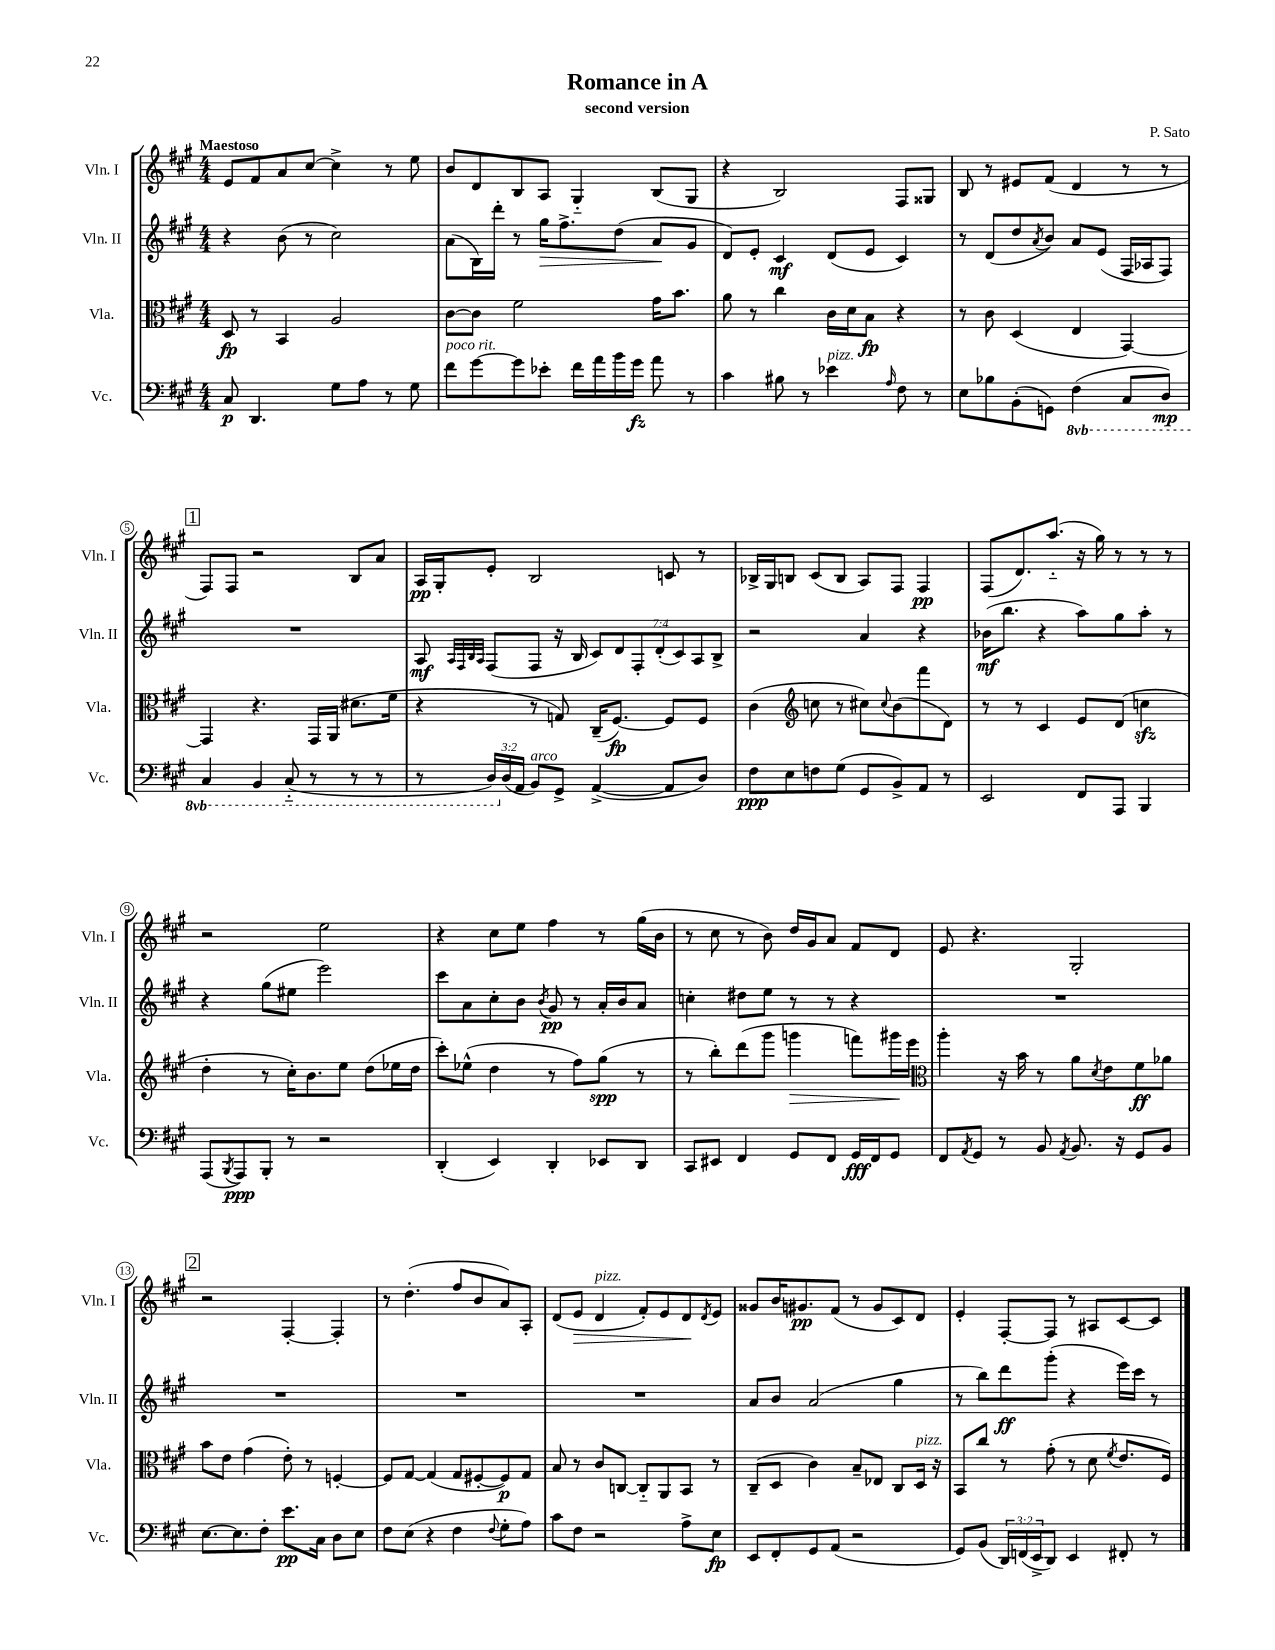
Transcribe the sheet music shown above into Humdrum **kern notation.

**kern	**dynam	**kern	**dynam	**kern	**dynam	**kern	**dynam
*part4	*part4	*part3	*part3	*part2	*part2	*part1	*part1
*staff4	*staff4	*staff3	*staff3	*staff2	*staff2	*staff1	*staff1
*I"Vc.	*	*I"Vla.	*	*I"Vln. II	*	*I"Vln. I	*
*I'Vc.	*	*I'Vla.	*	*I'Vln. II	*	*I'Vln. I	*
*clefF4	*	*clefC3	*	*clefG2	*	*clefG2	*
*k[f#c#g#]	*	*k[f#c#g#]	*	*k[f#c#g#]	*	*k[f#c#g#]	*
*M4/4	*	*M4/4	*	*M4/4	*	*M4/4	*
=1	=1	=1	=1	=1	=1	=1	=1
!	!	!	!	!	!	!LO:TX:a:B:t=Maestoso	!
8C#/	p	8D/	fp	4r	.	8e/L	.
4.DD/	.	8r	.	.	.	8f#/	.
.	.	4BB/	.	(8b\	.	8a/	.
.	.	.	.	8r	.	[8cc#/J	.
8G#\L	.	2A/	.	2cc#\)	.	4cc#^\]	.
8A\J	.	.	.	.	.	.	.
8r	.	.	.	.	.	8r	.
8G#\	.	.	.	.	.	8ee\	.
=2	=2	=2	=2	=2	=2	=2	=2
!LO:TX:a:i:t=poco rit.	!	!	!	!	!	!	!
8f#\L	.	[8c#\L	.	(8a\L	.	8b/L	.
[8g#\	.	8c#\J]	.	16B\L)	.	8d/	.
.	.	.	.	16ddd'\JJ	.	.	.
8g#\]	.	2f#\	.	8r	.	8B/	.
!	!	!	!	!	!LO:HP:b	!	!
8e-X'\J	.	.	.	16gg#\KL	>	8A/J	.
.	.	.	.	8.ff#^\	.	.	.
16f#\LL	.	.	.	.	.	4G#/	.
16a\	.	.	.	.	.	.	.
16b\	.	.	.	(8dd\J	.	.	.
16g#\JJ	fz	.	.	.	.	.	.
8a\	.	16g#\KL	.	8a/L	.	(8B/L	.
.	.	8.b\J	.	.	.	.	.
8r	.	.	.	8g#/J	]	8G#/J	.
=3	=3	=3	=3	=3	=3	=3	=3
4c#\	.	8a\	.	8d/L)	.	4r	.
.	.	8r	.	8e'/J	.	.	.
8B#X\	.	4cc#\	.	4c#/	mf	2B/)	.
8r	.	.	.	.	.	.	.
!LO:TX:a:i:t=pizz.	!	!	!	!	!	!	!
4e-X\	.	16c#\LL	.	(8d/L	.	.	.
.	.	16d\J	.	.	.	.	.
.	.	8B\J	fp	8e/J	.	.	.
16qqA/	.	.	.	.	.	.	.
8F#\	.	4r	.	4c#/)	.	8F#/L	.
8r	.	.	.	.	.	8G##X/J	.
=4	=4	=4	=4	=4	=4	=4	=4
8E\L	.	8r	.	8r	.	8B/	.
8B-X\	.	8c#\	.	(8d/L	.	8r	.
(8BB'\	.	(4D/	.	8dd/	.	8e#X/L	.
.	.	.	.	8qa/	.	.	.
8GGn\J)	.	.	.	8b/J)	.	(8f#/J	.
*8ba	*	*	*	*	*	*	*
(4FF#\	.	4E/	.	8a/L	.	4d/	.
.	.	.	.	(8e/J	.	.	.
8CC#/L	.	[4GG#/)	.	16F#/LL	.	8r	.
.	.	.	.	16A-X/J	.	.	.
8DD/J)	mp	.	.	8F#/J)	.	8r	.
!!LO:LB:g=z
!!LO:REH:place=s1:t=1
=5	=5	=5	=5	=5	=5	=5	=5
4CC#/	.	4GG#/]	.	1r	.	8F#/L)	.
.	.	.	.	.	.	8F#/J	.
4BBB/	.	4.r	.	.	.	2r	.
(8CC#/	.	.	.	.	.	.	.
8r	.	16GG#/LL	.	.	.	.	.
.	.	(16AA/JJ	.	.	.	.	.
8r	.	8.d#X\L	.	.	.	8B/L	.
8r	.	.	.	.	.	8a/J	.
.	.	16f#\Jk	.	.	.	.	.
=6	=6	=6	=6	=6	=6	=6	=6
8r	.	4r	.	8A/	mf	16A/LL	pp
.	.	.	.	.	.	16G#'/J	.
.	.	.	.	32qqA/LLL	.	.	.
.	.	.	.	32qqF#/	.	.	.
.	.	.	.	32qqB/	.	.	.
.	.	.	.	32qqA/JJJ	.	.	.
24DD/LL)	.	.	.	(8F#/L	.	8e'/J	.
*X8ba	*	*	*	*	*	*	*
(24D/	.	.	.	.	.	.	.
24AA/JJ	.	.	.	.	.	.	.
!LO:TX:a:i:t=arco	!	!	!	!	!	!	!
8BB/L)	.	8r	.	8F#/J	.	2B/	.
8GG#^/J	.	8Gn/)	.	16r	.	.	.
.	.	.	.	16B/	.	.	.
([4AA^/	.	(16C#~/KL	.	14c#/L)	.	.	.
.	.	[8.F#/J)	fp	.	.	.	.
.	.	.	.	14d/	.	.	.
.	.	.	.	14F#'/	.	.	.
.	.	.	.	(14d'/	.	.	.
8AA/L]	.	8F#/L]	.	.	.	8cn/	.
.	.	.	.	14c#/)	.	.	.
.	.	.	.	14A/	.	.	.
8D/J)	.	8F#/J	.	.	.	8r	.
.	.	.	.	14B^/J	.	.	.
=7	=7	=7	=7	=7	=7	=7	=7
8F#\L	ppp	(4c#\	.	2r	.	16B-X^/LL	.
.	.	.	.	.	.	16G#/J	.
8E\	.	.	.	.	.	8Bn/J	.
*	*	*clefG2	*	*	*	*	*
8Fn\	.	8ccn\	.	.	.	(8c#/L	.
(8G#\J	.	8r	.	.	.	8B/J	.
8GG#/L	.	8cc#X\L)	.	4a/	.	8A/L)	.
.	.	8qqcc#/	.	.	.	.	.
8BB^/)	.	(8b\	.	.	.	8F#/J	.
8AA/J	.	8fff#\	.	4r	.	4F#/	pp
8r	.	8d\J)	.	.	.	.	.
=8	=8	=8	=8	=8	=8	=8	=8
2EE/	.	8r	.	(16b-X\KL	mf	(8F#/L	.
.	.	.	.	8.bb\J	.	.	.
.	.	8r	.	.	.	8.d/)	.
.	.	4c#/	.	4r	.	.	.
.	.	.	.	.	.	(8.aa/J	.
8FF#/L	.	8e/L	.	8aa\L)	.	16r	.
.	.	.	.	.	.	16gg#\)	.
8AAA/J	.	(8d/J	.	8gg#\	.	8r	.
4BBB/	.	4ccnzz\	.	8aa'\J	.	8r	.
.	.	.	.	8r	.	8r	.
!!LO:LB:g=z
=9	=9	=9	=9	=9	=9	=9	=9
(8AAA/L	.	4dd'\	.	4r	.	2r	.
8qBBB/	.	.	.	.	.	.	.
8AAA/)	ppp	.	.	.	.	.	.
8BBB'/J	.	8r	.	(8gg#\L	.	.	.
8r	.	16cc#'\KL)	.	8ee#X\J	.	.	.
.	.	8.b\	.	.	.	.	.
2r	.	.	.	2eee\)	.	2ee\	.
.	.	8ee\J	.	.	.	.	.
.	.	(8dd\L	.	.	.	.	.
.	.	16ee-X\L	.	.	.	.	.
.	.	16dd\JJ	.	.	.	.	.
=10	=10	=10	=10	=10	=10	=10	=10
(4DD'/	.	8ccc#'\L)	.	8ccc#\L	.	4r	.
.	.	(8ee-X^^\J	.	8a\	.	.	.
4EE/)	.	4dd\	.	8cc#'\	.	8cc#\L	.
.	.	.	.	8b\J	.	8ee\J	.
.	.	.	.	8qb/	.	.	.
4DD'/	.	8r	.	8g#/	pp	4ff#\	.
.	.	8ff#\L)	.	8r	.	.	.
8EE-X/L	.	(8gg#\J	spp	16a'/LL	.	8r	.
.	.	.	.	16b/J	.	.	.
8DD/J	.	8r	.	8a/J	.	(16gg#\LL	.
.	.	.	.	.	.	16b\JJ	.
=11	=11	=11	=11	=11	=11	=11	=11
8CC#/L	.	8r	.	4ccn'\	.	8r	.
8EE#X/J	.	8bb'\L)	.	.	.	8cc#\	.
4FF#/	.	(8ddd\	.	8dd#X\L	.	8r	.
.	.	8ggg#\J	.	8ee\J	.	8b\)	.
!	!	!	!LO:HP:b	!	!	!	!
8GG#/L	.	4gggn\	>	8r	.	16dd/LL	.
.	.	.	.	.	.	16g#/J	.
8FF#/J	.	.	.	8r	.	8a/J	.
16GG#/LL	fff	8fffn\L)	.	4r	.	8f#/L	.
16FF#/J	.	.	.	.	.	.	.
8GG#/J	.	16ggg#X\L	.	.	.	8d/J	.
.	.	16eee\JJ	]	.	.	.	.
=12	=12	=12	=12	=12	=12	=12	=12
*	*	*clefC3	*	*	*	*	*
8FF#/L	.	4aa'\	.	1r	.	8e/	.
8qAA/	.	.	.	.	.	.	.
8GG#/J	.	.	.	.	.	4.r	.
8r	.	16r	.	.	.	.	.
.	.	16b\	.	.	.	.	.
8BB/	.	8r	.	.	.	.	.
8qAA/	.	.	.	.	.	.	.
8.BB/	.	8a\L	.	.	.	2G#'/	.
.	.	8qd/	.	.	.	.	.
.	.	8e\	.	.	.	.	.
16r	.	.	.	.	.	.	.
8GG#/L	.	8f#\	ff	.	.	.	.
8BB/J	.	8a-X\J	.	.	.	.	.
!!LO:LB:g=z
!!LO:REH:place=s1:t=2
=13	=13	=13	=13	=13	=13	=13	=13
[8.E\L	.	8b\L	.	1r	.	2r	.
.	.	8e\J	.	.	.	.	.
8.E\]	.	.	.	.	.	.	.
.	.	(4g#\	.	.	.	.	.
8F#'\J	.	.	.	.	.	.	.
8.e\L	pp	8e'\)	.	.	.	[4F#'/	.
.	.	8r	.	.	.	.	.
16C#\Jk	.	.	.	.	.	.	.
8D\L	.	[4Fn'/	.	.	.	4F#'/]	.
8E\J	.	.	.	.	.	.	.
=14	=14	=14	=14	=14	=14	=14	=14
8F#\L	.	8F/L]	.	1r	.	8r	.
(8E\J	.	[8G#/J	.	.	.	(4.dd'\	.
4r	.	(4G#/]	.	.	.	.	.
4F#\	.	8G#/L	.	.	.	8ff#/L	.
.	.	[8F#X'/	.	.	.	8b/	.
8qqF#/	.	.	.	.	.	.	.
8G#'\L	.	8F#/])	p	.	.	8a/)	.
8A\J)	.	8G#/J	.	.	.	8A'/J	.
=15	=15	=15	=15	=15	=15	=15	=15
8c#\L	.	8B/	.	1r	.	(8d/L	.
!	!	!	!	!	!	!	!LO:HP:b
8F#\J	.	8r	.	.	.	8e/J	>
!	!	!	!	!	!	!LO:TX:a:i:t=pizz.	!
2r	.	8c#/L	.	.	.	4d/	.
.	.	[8Cn/J	.	.	.	.	.
.	.	8C/L]	.	.	.	8f#'/L)	.
.	.	8AA/	.	.	.	8e/	.
8A^\L	.	8BB/J	.	.	.	8d/	.
.	.	.	.	.	.	8qd/	.
8E\J	fp	8r	.	.	.	8e/J	]
=16	=16	=16	=16	=16	=16	=16	=16
8EE/L	.	(8C#~/L	.	8a/L	.	8g##X/L	.
8FF#'/	.	8D/J	.	8b/J	.	16b/K	.
.	.	.	.	.	.	8.g#X/	pp
8GG#/	.	4c#\)	.	(2a/	.	.	.
(8AA/J	.	.	.	.	.	(8f#/J	.
2r	.	8B~/L	.	.	.	8r	.
.	.	8E-X/J	.	.	.	8g#/L	.
.	.	8C#/L	.	4gg#\	.	8c#/)	.
!	!	!LO:TX:a:i:t=pizz.	!	!	!	!	!
.	.	16D/Jk	.	.	.	8d/J	.
.	.	16r	.	.	.	.	.
=17	=17	=17	=17	=17	=17	=17	=17
8GG#/L)	.	8BB/L	.	8r	.	4e'/	.
(8BB/J	.	8cc#/J	.	8bb\L)	.	.	.
24DD/LL)	.	8r	.	8ddd\	ff	[8F#'/L	.
(24FFn/	.	.	.	.	.	.	.
24EE^/J	.	.	.	.	.	.	.
8DD/J)	.	(8g#'\	.	(8ggg#'\J	.	8F#/J]	.
4EE/	.	8r	.	4r	.	8r	.
.	.	8d\	.	.	.	8A#X/L	.
.	.	8qf#/	.	.	.	.	.
8FF#X'/	.	8.e/L	.	16eee\LL)	.	[8c#/	.
.	.	.	.	16ccc#\JJ	.	.	.
8r	.	.	.	8r	.	8c#/J]	.
.	.	16F#/Jk)	.	.	.	.	.
==	==	==	==	==	==	==	==
*-	*-	*-	*-	*-	*-	*-	*-
